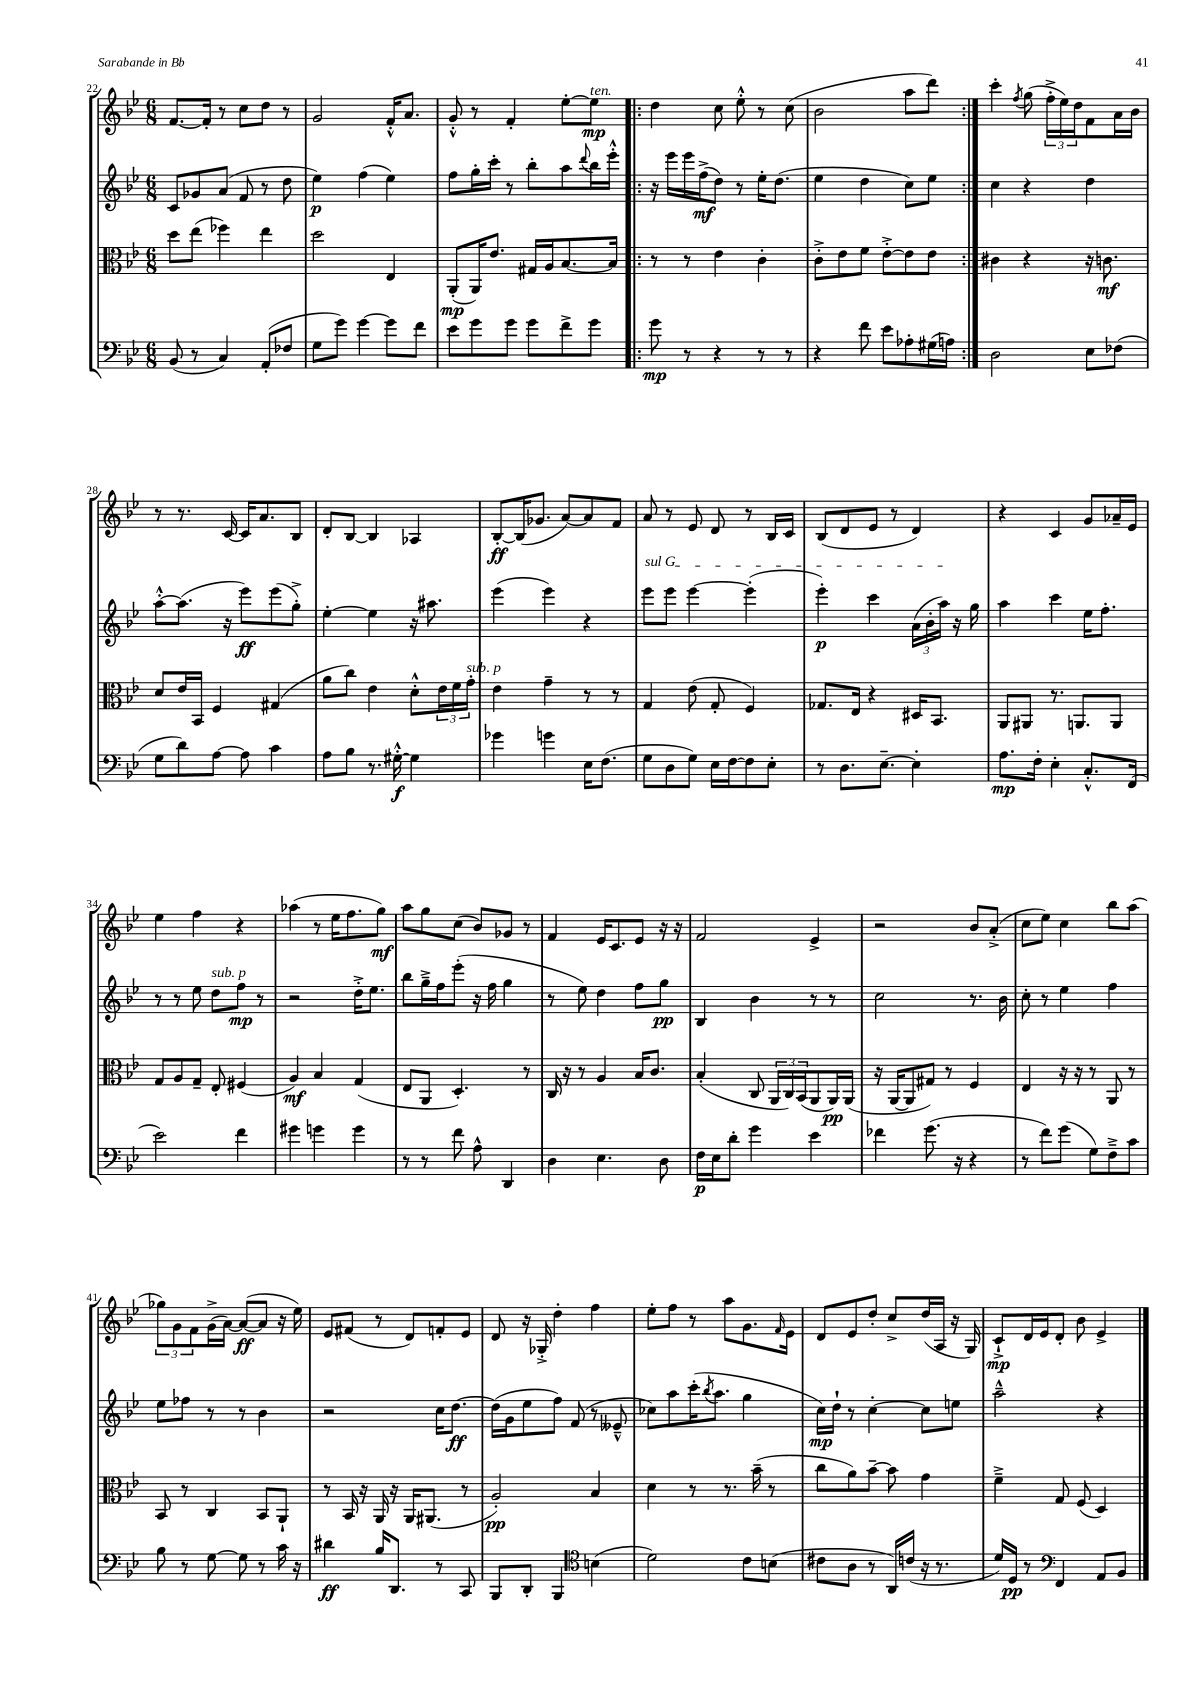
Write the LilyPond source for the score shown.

<<
\new StaffGroup <<
\new Staff = "s0" {
    \clef treble \key bes \major \numericTimeSignature \time 6/8
    f'8.~ f'16-. r8 c''8 d''8 r8 |
    g'2 f'16-.-^ a'8. |
    g'8-.-^ r8 f'4-. ees''8~-. ees''8\mp^\markup { \italic "ten." } |
    \repeat volta 2 { d''4 c''8 ees''8-.-^ r8 c''8( |
    bes'2 a''8 d'''8) | }
    c'''4-. \acciaccatura { f''8 } g''8( \tuplet 3/2 { f''16-.-> ees''16) d''16 } f'8 a'16 bes'16 |
    r8 r8. c'16~ c'16 a'8. bes8 |
    d'8-. bes8~ bes4 aes4 |
    bes8~-.\ff bes16( ges'8. a'8~) a'8 f'8 |
    a'8 r8 ees'8 d'8 r8 bes16 c'16 |
    bes8( d'8 ees'8 r8 d'4) |
    r4 c'4 g'8 aes'16-- ees'16 |
    ees''4 f''4 r4 |
    aes''4( r8 ees''16 f''8. g''8\mf) |
    a''8 g''8 c''8( bes'8) ges'8 r8 |
    f'4 ees'16 c'8. ees'8 r16 r16 |
    f'2 ees'4-> |
    r2 bes'8 a'8-.->( |
    c''8 ees''8) c''4 bes''8 a''8( |
    \tuplet 3/2 { ges''8) g'8 f'8 } g'16->( a'16~) a'8~\ff( a'8 r16 ees''16) |
    ees'8 fis'8( r8 d'8) f'8-. ees'8 |
    d'8 r16 ges16-.-> d''4-. f''4 |
    ees''8-. f''8 r8 a''8 g'8. \grace { f'16 } ees'16 |
    d'8 ees'8 d''8-. c''8-> d''16( a16 r16 g16) |
    c'8-!->\mp d'16 ees'16 d'8-. bes'8 ees'4-> \bar "|." |
}
\new Staff = "s1" {
    \clef treble \key bes \major \numericTimeSignature \time 6/8
    c'8 ges'8 a'8( f'8 r8 d''8 |
    ees''4\p) f''4( ees''4) |
    f''8 g''16-. c'''16-. r8 bes''8-. a''8 \appoggiatura { d'''8 } bes''16 ees'''16-.-^ |
    \repeat volta 2 { r16 ees'''16 ees'''16 f''16->\mf( d''8) r8 ees''16-. d''8.( |
    ees''4 d''4 c''8) ees''8 | }
    c''4 r4 d''4 |
    a''8~-.-^ a''8.( r16 ees'''8\ff) ees'''8( g''8-.->) |
    ees''4~-. ees''4 r16 ais''8. |
    ees'''4( ees'''4) r4 |
    \once \override TextSpanner.bound-details.left.text = \markup { \italic "sul G" } ees'''8\startTextSpan ees'''8 ees'''4~ ees'''4-.( |
    ees'''4-.\p) c'''4 \tuplet 3/2 { a'16( bes'16-. a''16\stopTextSpan) } r16 g''16 |
    a''4 c'''4 ees''16 f''8.-. |
    r8 r8 ees''8 d''8^\markup { \italic "sub. p" } f''8\mp r8 |
    r2 d''16-.-> ees''8. |
    bes''8 g''16---> f''16 ees'''8-.( r16 f''16 g''4 |
    r8 ees''8) d''4 f''8 g''8\pp |
    bes4 bes'4 r8 r8 |
    c''2 r8. bes'16 |
    c''8-. r8 ees''4 f''4 |
    ees''8 fes''8 r8 r8 bes'4 |
    r2 c''16 d''8.~\ff |
    d''16( g'16 ees''8 f''8) f'8( r8 eeses'8---^ |
    ces''8) a''8 c'''16-.( \acciaccatura { bes''8 } a''8. g''4 |
    c''16\mp) d''16-! r8 c''4~-. c''8 e''8 |
    a''2---^ r4 \bar "|." |
}
\new Staff = "s2" {
    \clef alto \key bes \major \numericTimeSignature \time 6/8
    d''8 ees''8( fes''4) ees''4 |
    d''2 ees4 |
    a,8-.\mp( a,16) ees'8. gis16 a16 bes8.~ bes16 |
    \repeat volta 2 { r8 r8 ees'4 c'4-. |
    c'8-.-> ees'8 f'8 ees'8~-.-> ees'8 ees'8 | }
    cis'4 r4 r16 c'8.\mf |
    d'8 ees'16 bes,16 f4 gis4( |
    a'8 c''8) ees'4 d'8-.-^ \tuplet 3/2 { ees'16 f'16 g'16-.^\markup { \italic "sub. p" } } |
    ees'4 g'4-- r8 r8 |
    g4 ees'8( g8-. f4) |
    ges8. ees16 r4 dis16 bes,8. |
    a,8 ais,8 r8. a,8. a,8 |
    g8 a8 g8-- ees8-. fis4( |
    a4\mf) bes4 g4( |
    ees8 a,8 d4.-.) r8 |
    c16 r16 r8 a4 bes16 c'8. |
    bes4-.( c8 \tuplet 3/2 { a,16 c16) bes,16( } a,8 a,16\pp) a,16( |
    r16 a,16~ a,8 gis8) r8 f4 |
    ees4 r16 r16 r8 a,8 r8 |
    bes,8 r8 c4 bes,8 a,8-! |
    r8 bes,16 r16 a,16 r16 a,16 ais,8.( r8 |
    a2-.\pp) bes4 |
    d'4 r8 r8. bes'16--( r8 |
    c''8 a'8) bes'8~-- bes'8 g'4 |
    f'4---> g8 f8( d4) \bar "|." |
}
\new Staff = "s3" {
    \clef bass \key bes \major \numericTimeSignature \time 6/8
    bes,8( r8 c4) a,8-.( fes8 |
    g8 g'8) g'4~ g'8 f'8 |
    ees'8 g'8 g'8 g'8 f'8-> g'8 |
    \repeat volta 2 { g'8\mp r8 r4 r8 r8 |
    r4 f'8 ees'8 aes8-. gis16( a16) | }
    d2 ees8 fes8( |
    g8 d'8) a8~ a8 c'4 |
    a8 bes8 r8. gis16~-.-^\f gis4 |
    ges'4 g'4 ees16 f8.( |
    g8 d8 g8) ees16 f16~ f8 ees8-. |
    r8 d8. ees8.~-- ees4-. |
    a8.\mp f16-. ees4-. c8.-.-^ f,16( |
    ees'2) f'4 |
    gis'4 g'4 g'4 |
    r8 r8 f'8 a8-^ d,4 |
    d4 ees4. d8 |
    f16\p ees16 d'8-. g'4 ees'4 |
    fes'4 g'8.( r16 r4 |
    r8 f'8) g'8( g8) f8---> c'8 |
    bes8 r8 g8~ g8 r8 c'16 r16 |
    dis'4\ff bes16 d,8. r8 c,8 |
    bes,,8 d,8-. bes,,4 \clef tenor b4( |
    d'2) c'8 b8( |
    cis'8 a8 r8 a,16) c'16( r16 r8. |
    d'16) d16\pp r8 \clef bass f,4 a,8 bes,8 \bar "|." |
}
>>
>>
\layout { \context { \Score currentBarNumber = #22 } }
